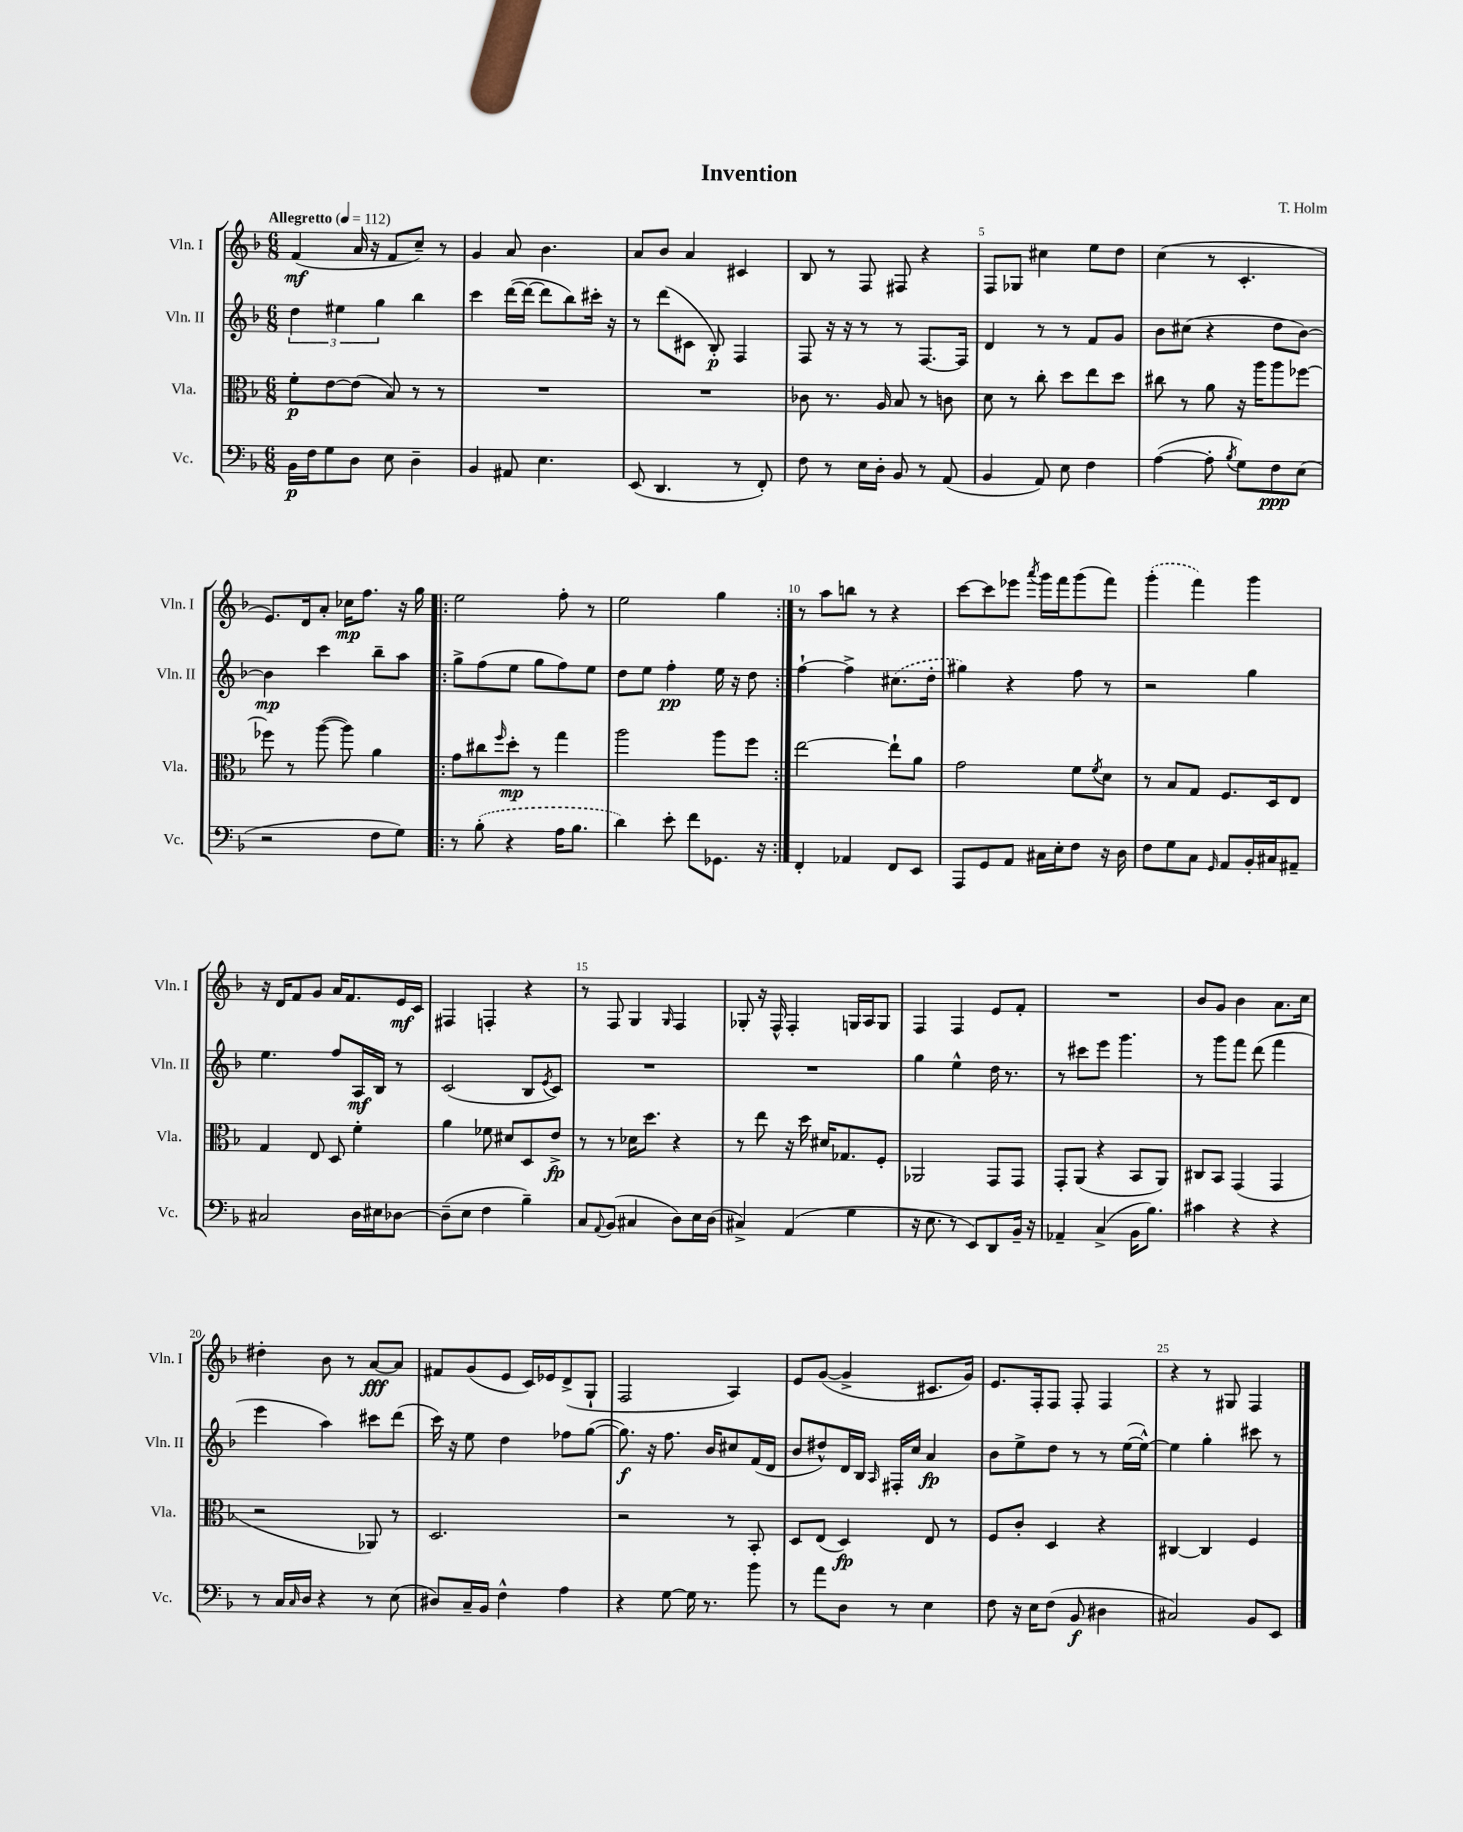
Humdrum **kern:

**kern	**dynam	**kern	**dynam	**kern	**dynam	**kern	**dynam
*part4	*part4	*part3	*part3	*part2	*part2	*part1	*part1
*staff4	*staff4	*staff3	*staff3	*staff2	*staff2	*staff1	*staff1
*I"Vc.	*	*I"Vla.	*	*I"Vln. II	*	*I"Vln. I	*
*I'Vc.	*	*I'Vla.	*	*I'Vln. II	*	*I'Vln. I	*
*clefF4	*	*clefC3	*	*clefG2	*	*clefG2	*
*k[b-]	*	*k[b-]	*	*k[b-]	*	*k[b-]	*
*M6/8	*	*M6/8	*	*M6/8	*	*M6/8	*
*MM112	*	*MM112	*	*MM112	*	*MM112	*
=1	=1	=1	=1	=1	=1	=1	=1
!	!	!	!	!	!	!LO:TX:a:B:t=Allegretto	!
16BB-\LL	p	8f'\L	p	6dd\	.	(4f/	mf
16F\J	.	.	.	.	.	.	.
8G\	.	[8e\	.	.	.	.	.
.	.	.	.	6ee#X\	.	.	.
8D\J	.	(8e\J]	.	.	.	16a/	.
.	.	.	.	.	.	16r	.
.	.	.	.	6gg\	.	.	.
8E\	.	8B-/)	.	.	.	8f/L	.
4D~\	.	8r	.	4bb-\	.	8cc~/J)	.
.	.	8r	.	.	.	8r	.
=2	=2	=2	=2	=2	=2	=2	=2
4BB-/	.	2.r	.	4ccc\	.	4g/	.
8AA#X/	.	.	.	([16ddd\LL	.	8a/	.
.	.	.	.	16ddd\JJ_	.	.	.
4.E\	.	.	.	8ddd\L]	.	4.b-\	.
.	.	.	.	8bb-\)	.	.	.
.	.	.	.	16ccc#X'\Jk	.	.	.
.	.	.	.	16r	.	.	.
=3	=3	=3	=3	=3	=3	=3	=3
(8EE/	.	2.r	.	8r	.	8a/L	.
4.DD/	.	.	.	(8ddd\L	.	8b-/J	.
.	.	.	.	8c#X\J	.	4a/	.
.	.	.	.	8B-'/)	p	.	.
8r	.	.	.	4F/	.	4c#X/	.
8FF'/)	.	.	.	.	.	.	.
=4	=4	=4	=4	=4	=4	=4	=4
8F\	.	8c-X\	.	8F/	.	8B-/	.
8r	.	8.r	.	16r	.	8r	.
.	.	.	.	16r	.	.	.
16E\LL	.	.	.	8r	.	8F/	.
16D'\JJ	.	16A/	.	.	.	.	.
8BB-/	.	8B-/	.	8r	.	8F#X/	.
8r	.	8r	.	[8.F/L	.	4r	.
(8AA/	.	8cn\	.	.	.	.	.
.	.	.	.	16F/Jk]	.	.	.
=5	=5	=5	=5	=5	=5	=5	=5
4BB-/	.	8d\	.	4d/	.	8F/L	.
.	.	8r	.	.	.	8G-X/J	.
8AA/)	.	8cc'\	.	8r	.	4cc#X\	.
8E\	.	8dd\L	.	8r	.	.	.
4F\	.	8ee\	.	8f/L	.	8ee\L	.
.	.	8dd\J	.	8g/J	.	8dd\J	.
=6	=6	=6	=6	=6	=6	=6	=6
([4A\	.	8cc#X\	.	8b-\L	.	(4cc\	.
.	.	8r	.	(8cc#X\J	.	.	.
8A'\]	.	8a\	.	4r	.	8r	.
8qB-/	.	.	.	.	.	.	.
8G\L)	.	16r	.	.	.	4.c'/	.
.	.	16aa\KL	.	.	.	.	.
8F\	ppp	8aa\	.	8dd\L	.	.	.
(8E\J	.	[8ff-X\J	.	[8b-\J)	.	.	.
!!LO:LB:g=z
=7	=7	=7	=7	=7	=7	=7	=7
2r	.	8ff-X\]	.	4b-\]	mp	8.e/L)	.
.	.	8r	.	.	.	.	.
.	.	.	.	.	.	16d/k	.
.	.	([8aa\	.	4ccc\	.	8a'/J	.
.	.	8aa\])	.	.	.	16cc-X\KL	mp
.	.	.	.	.	.	8.ff\J	.
8F\L	.	4a\	.	8bb-~\L	.	.	.
8G\J)	.	.	.	8aa\J	.	16r	.
.	.	.	.	.	.	16gg\	.
=8!|:	=8!|:	=8!|:	=8!|:	=8!|:	=8!|:	=8!|:	=8!|:
8r	.	8g\L	.	8gg^\L	.	2ee\	.
(8B-'\	.	8cc#X\	.	(8ff\	.	.	.
.	.	16qqff/	.	.	.	.	.
4r	.	8dd'\J	mp	8ee\J	.	.	.
.	.	8r	.	8gg\L	.	.	.
16A\KL	.	4gg\	.	8ff\)	.	8ff'\	.
8.B-\J	.	.	.	.	.	.	.
.	.	.	.	8ee\J	.	8r	.
=9	=9	=9	=9	=9	=9	=9	=9
4d\)	.	2aa\	.	8dd\L	.	2ee\	.
.	.	.	.	8ee\J	.	.	.
8e'\	.	.	.	4ff'\	pp	.	.
8f\L	.	.	.	.	.	.	.
8.GG-X\J	.	8aa\L	.	16ee\	.	4gg\	.
.	.	.	.	16r	.	.	.
.	.	8ff\J	.	8dd\	.	.	.
16r	.	.	.	.	.	.	.
=10:|!	=10:|!	=10:|!	=10:|!	=10:|!	=10:|!	=10:|!	=10:|!
4FF'/	.	[2ee\	.	[4ff`\	.	8r	.
.	.	.	.	.	.	8aa\L	.
4AA-X/	.	.	.	4ff^\]	.	8bbn\J	.
.	.	.	.	.	.	8r	.
8FF/L	.	8ee`\L]	.	(8.cc#X\L	.	4r	.
8EE/J	.	8a\J	.	.	.	.	.
.	.	.	.	16dd'\Jk	.	.	.
=11	=11	=11	=11	=11	=11	=11	=11
8AAA/L	.	2g\	.	4gg#X\)	.	[8ccc\L	.
8GG/	.	.	.	.	.	8ccc\]	.
8AA/J	.	.	.	4r	.	8eee-X\J	.
.	.	.	.	.	.	8qaaa/	.
16C#X\LL	.	.	.	.	.	16ggg\LL	.
16E'\J	.	.	.	.	.	16fff\J	.
8F\J	.	8f\L	.	8ff\	.	(8ggg\	.
.	.	8qf/	.	.	.	.	.
16r	.	8d\J	.	8r	.	8fff\J)	.
16D\	.	.	.	.	.	.	.
=12	=12	=12	=12	=12	=12	=12	=12
8F\L	.	8r	.	2r	.	(4ggg'\	.
8G\	.	8B-/L	.	.	.	.	.
8C\J	.	8G/J	.	.	.	4fff\)	.
16qqGG/	.	.	.	.	.	.	.
8AA/L	.	8.F/L	.	.	.	.	.
16BB-'/L	.	.	.	4gg\	.	4ggg\	.
16C#X/J	.	16D/k	.	.	.	.	.
8AA#X~/J	.	8E/J	.	.	.	.	.
!!LO:LB:g=z
=13	=13	=13	=13	=13	=13	=13	=13
2C#X/	.	4G/	.	4.ee\	.	16r	.
.	.	.	.	.	.	16d/KL	.
.	.	.	.	.	.	8f/	.
.	.	8E/	.	.	.	8g/J	.
.	.	8D/	.	8ff/L	.	16a/KL	.
.	.	.	.	.	.	8.f/	.
16D\LL	.	4f'\	.	16A/L	mf	.	.
16E#X\J	.	.	.	16B-/JJ	.	.	.
[8D-X\J	.	.	.	8r	.	16e/L	mf
.	.	.	.	.	.	16c/JJ	.
=14	=14	=14	=14	=14	=14	=14	=14
(8D-~\L]	.	4a\	.	(2c/	.	4F#X/	.
8E\J	.	.	.	.	.	.	.
4F\	.	8f-X\	.	.	.	4Fn'/	.
.	.	8d#X/L	.	.	.	.	.
4B-~\)	.	8D/	.	8B-/L	.	4r	.
.	.	.	.	8qe/	.	.	.
.	.	8e^/J	fp	8c/J)	.	.	.
=15	=15	=15	=15	=15	=15	=15	=15
8C/L	.	8r	.	2.r	.	8r	.
8qqAA/	.	.	.	.	.	.	.
(8BB-/J	.	8r	.	.	.	8F/	.
4C#X/	.	16d-X\KL	.	.	.	4G/	.
.	.	8.dd\J	.	.	.	.	.
.	.	.	.	.	.	16qqG/	.
8D\L)	.	4r	.	.	.	4F/	.
16E\L	.	.	.	.	.	.	.
(16D\JJ	.	.	.	.	.	.	.
=16	=16	=16	=16	=16	=16	=16	=16
4C#X^/)	.	8r	.	2.r	.	8G-X'/	.
.	.	8ee\	.	.	.	16r	.
.	.	.	.	.	.	16F^^/	.
(4AA/	.	16r	.	.	.	4F'/	.
.	.	16dd\	.	.	.	.	.
.	.	16d#X/KL	.	.	.	.	.
.	.	8.G-X/	.	.	.	.	.
4G\	.	.	.	.	.	16Gn/LL	.
.	.	.	.	.	.	16A/J	.
.	.	8F'/J	.	.	.	8G/J	.
=17	=17	=17	=17	=17	=17	=17	=17
16r	.	2AA-X/	.	4gg\	.	4F/	.
8.E\	.	.	.	.	.	.	.
8r	.	.	.	4ee^^\	.	4F/	.
8EE/L)	.	.	.	.	.	.	.
8DD/	.	8GG/L	.	16dd\	.	8e/L	.
.	.	.	.	8.r	.	.	.
16BB-~/Jk	.	8GG/J	.	.	.	8f'/J	.
16r	.	.	.	.	.	.	.
=18	=18	=18	=18	=18	=18	=18	=18
4AA-X~/	.	8GG'/L	.	8r	.	2.r	.
.	.	(8AA/J	.	8ccc#X\L	.	.	.
(4C^/	.	4r	.	8eee\J	.	.	.
.	.	.	.	4.ggg\	.	.	.
16BB-\KL	.	8BB-/L	.	.	.	.	.
8.B-\J)	.	.	.	.	.	.	.
.	.	8AA/J)	.	.	.	.	.
=19	=19	=19	=19	=19	=19	=19	=19
4c#X\	.	8C#X/L	.	8r	.	8b-/L	.
.	.	8BB-/J	.	8ggg\L	.	8g/J	.
4r	.	(4GG/	.	8fff\J	.	4b-\	.
.	.	.	.	(8ddd\	.	.	.
4r	.	4GG/	.	4fff\	.	8.a\L	.
.	.	.	.	.	.	16cc\Jk	.
!!LO:LB:g=z
=20	=20	=20	=20	=20	=20	=20	=20
8r	.	2r	.	4eee\	.	4dd#X'\	.
16C/LL	.	.	.	.	.	.	.
16qqC/	.	.	.	.	.	.	.
16D/JJ	.	.	.	.	.	.	.
4r	.	.	.	4aa\)	.	8b-\	.
.	.	.	.	.	.	8r	.
8r	.	8AA-X/)	.	8ccc#X\L	.	[8a/L	fff
(8E\	.	8r	.	(8ddd\J	.	8a/J]	.
=21	=21	=21	=21	=21	=21	=21	=21
8D#X/L)	.	2.D/	.	16ccc\)	.	8f#X/L	.
.	.	.	.	16r	.	.	.
16C~/L	.	.	.	8ee\	.	(8g/	.
16BB-/JJ	.	.	.	.	.	.	.
4F^^\	.	.	.	4dd\	.	8e/J	.
.	.	.	.	.	.	16c/LL)	.
.	.	.	.	.	.	16e-X/J	.
4A\	.	.	.	8ff-X\L	.	(8d^/	.
.	.	.	.	([8gg\J	.	8G`/J	.
=22	=22	=22	=22	=22	=22	=22	=22
4r	.	2r	.	8.gg\])	f	2F/	.
.	.	.	.	16r	.	.	.
[8G\	.	.	.	8.ff\	.	.	.
16G\]	.	.	.	.	.	.	.
8.r	.	.	.	16b-/KL	.	.	.
.	.	8r	.	8cc#X/	.	4A/)	.
8b-\	.	8BB-'/	.	(16f/L	.	.	.
.	.	.	.	16d/JJ	.	.	.
=23	=23	=23	=23	=23	=23	=23	=23
8r	.	8D/L	.	8b-/L	.	8e/L	.
8a\L	.	(8E/J	.	8dd#X^^/)	.	([8g/J	.
8D\J	.	4D/)	fp	16d/L	.	4g^/]	.
.	.	.	.	16B-/JJ	.	.	.
.	.	.	.	16qqA/	.	.	.
8r	.	.	.	16F#X'/LL	.	.	.
.	.	.	.	16cc/JJ	.	.	.
4E\	.	8E/	.	4a/	fp	8.c#X/L	.
.	.	8r	.	.	.	.	.
.	.	.	.	.	.	16g/Jk)	.
=24	=24	=24	=24	=24	=24	=24	=24
8F\	.	8F/L	.	8b-\L	.	8.e/L	.
16r	.	8c'/J	.	8ee^\	.	.	.
16E\KL	.	.	.	.	.	16F'/k	.
(8F\J	.	4D/	.	8dd\J	.	8F/J	.
8BB-/	f	.	.	8r	.	8F'/	.
4D#X\	.	4r	.	8r	.	4F/	.
.	.	.	.	([16ee\LL	.	.	.
.	.	.	.	16ee^^\JJ_)	.	.	.
=25	=25	=25	=25	=25	=25	=25	=25
2C#X/)	.	[4C#X/	.	4ee\]	.	4r	.
.	.	4C#/]	.	4gg'\	.	8r	.
.	.	.	.	.	.	8G#X/	.
8BB-/L	.	4F/	.	8ccc#X\	.	4F/	.
8EE/J	.	.	.	8r	.	.	.
==	==	==	==	==	==	==	==
*-	*-	*-	*-	*-	*-	*-	*-
